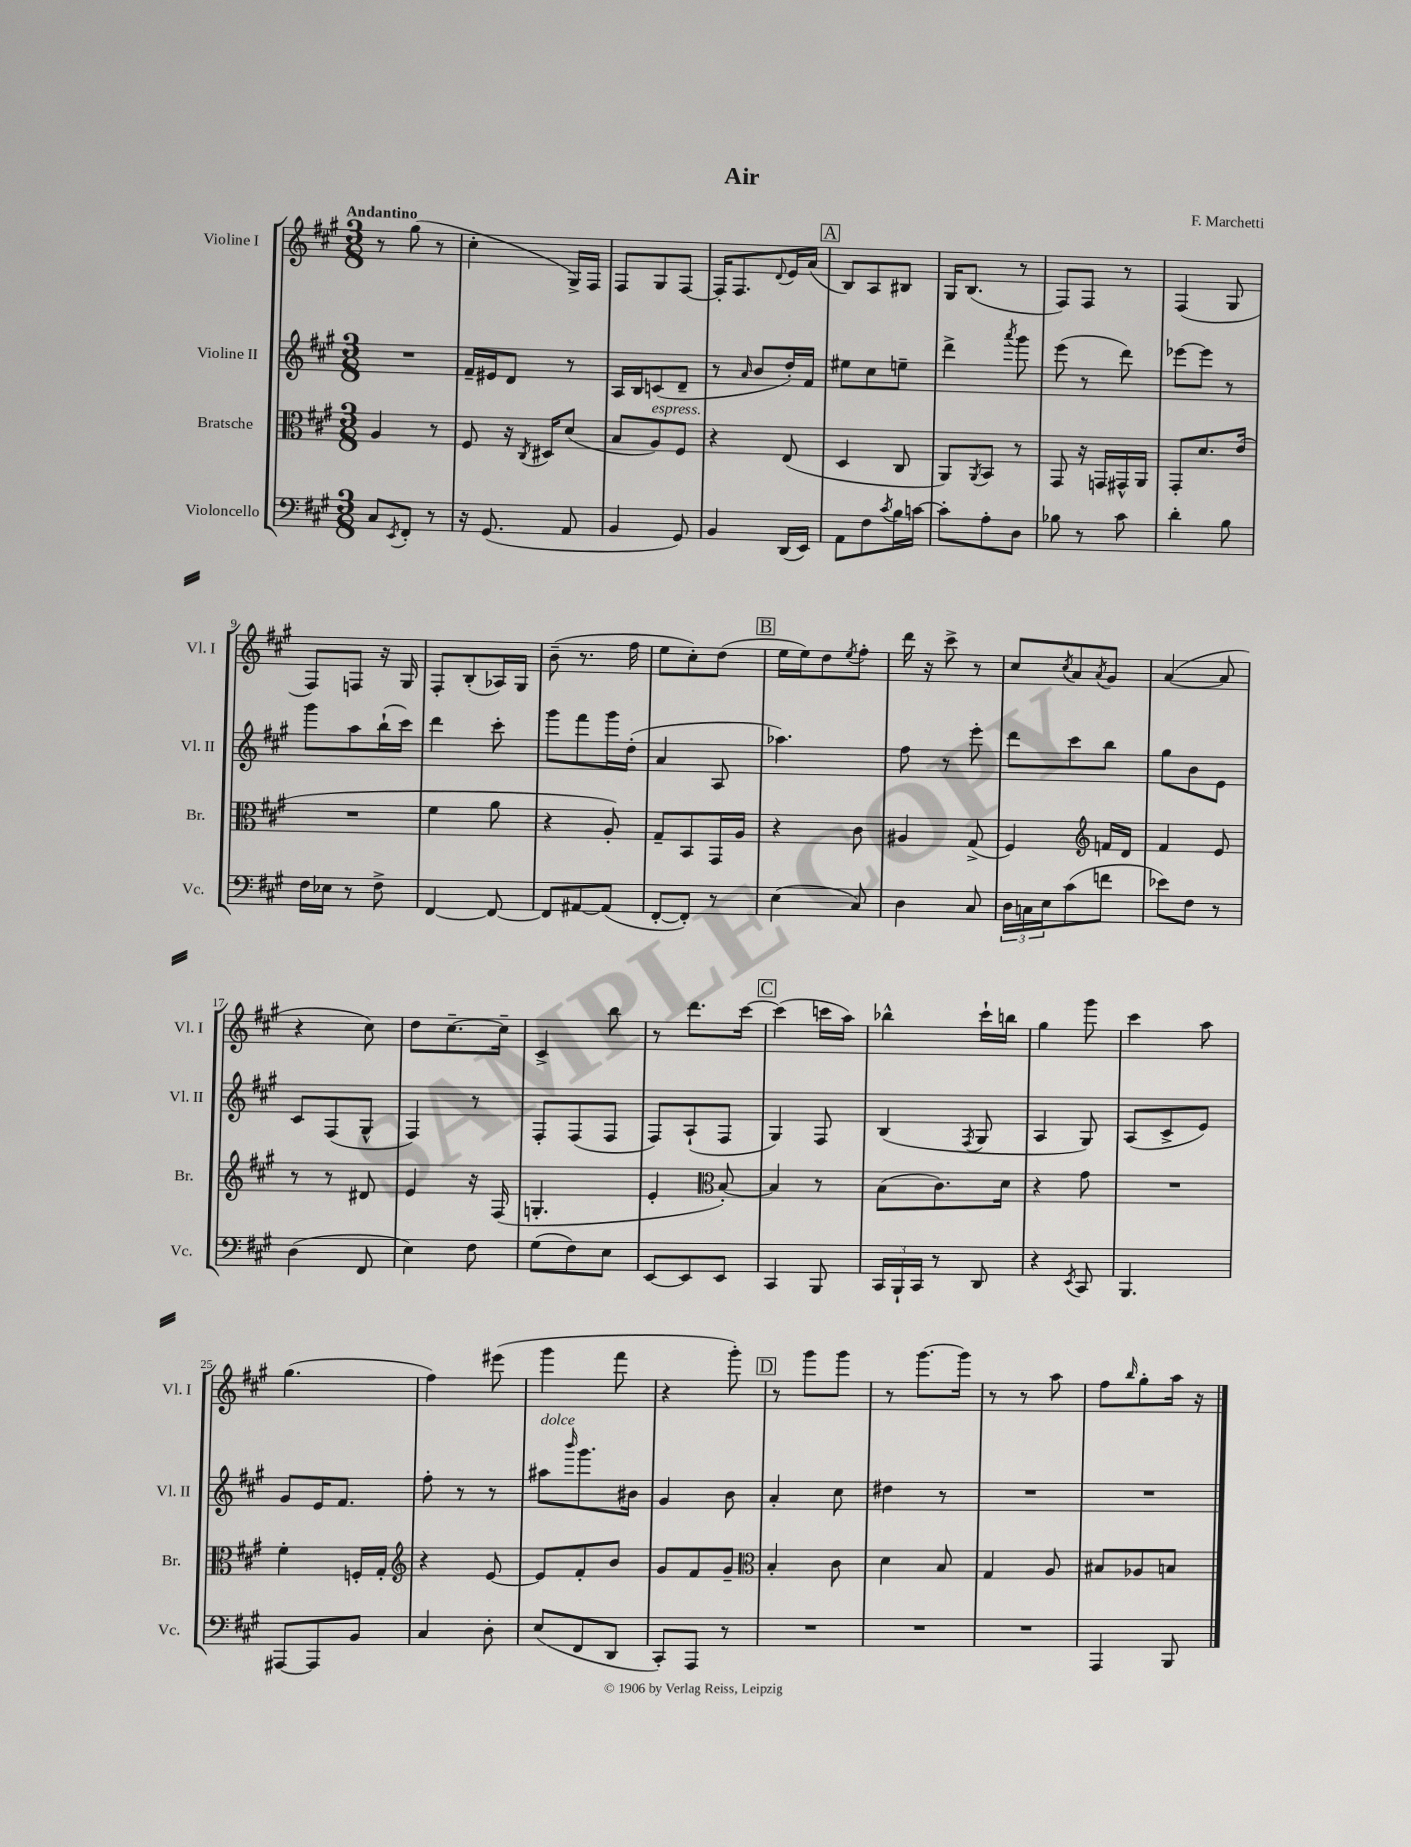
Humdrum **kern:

**kern	**kern	**kern	**kern
*staff4	*staff3	*staff2	*staff1
*clefF4	*clefC3	*clefG2	*clefG2
*k[f#c#g#]	*k[f#c#g#]	*k[f#c#g#]	*k[f#c#g#]
*M3/8	*M3/8	*M3/8	*M3/8
8C#/L	4A/	4.r	8r
8qEE/	.	.	.
8FF#'/J	.	.	(8gg#\
8r	8r	.	8r
=	=	=	=
16r	8F#/	16f#~/LL	4cc#'\
(8.GG#/	.	16e#/J	.
.	16r	8d/J	.
.	8qC#/	.	.
.	16D#/LK	.	.
8AA/	(8d/J	8r	16G#^/LL)
.	.	.	16F#/JJ
=	=	=	=
4BB/	8B/L	16A/LL	8F#/L
.	.	16B/J	.
.	8A/)	(8c/	8G#/
8GG#/)	8F#/J	8d~/J	[8F#/J
=	=	=	=
4BB/	4r	8r	16F#'/]LK
.	.	.	8.F#/
.	.	16qqa/	.
.	.	8b/L	.
.	.	.	8qqd/
(16DD/LL	(8E/	16dd'/L)	16e/L
16EE/JJ)	.	16f#/JJ	(16a/JJ
=	=	=	=
8AA\L	4D/	8ee#\L	8B/L)
8F#\	.	8cc#\	8A/
8qc#/	.	.	.
16B\L	8C#/	8ee~\J	8B#/J
[16c\JJ	.	.	.
=	=	=	=
8c'\]L	8AA/L)	4ddd^\	16G#/LK
.	.	.	(8.B/J
.	8qAA/	.	.
8A'\	8BB/J	.	.
.	.	8qaaa/	.
8D\J	8r	8ggg#\	8r
=	=	=	=
8B-\	8GG#/	(8eee\	8F#/L)
8r	16r	8r	8F#/J
.	16GG/LL	.	.
8c#\	16GG#^^/	8ddd\)	8r
.	16AA/JJ	.	.
=	=	=	=
4d'\	8GG#'/L	[8eee-\L	(4F#/
.	8.d/	8eee-\]J	.
8B\	.	8r	8G#/
.	(16e/Jk	.	.
=	=	=	=
16F#\LL	4.r	8ggg#\L	8F#/L)
16E-\JJ	.	.	.
8r	.	8aa\	8F/J
8F#^\	.	(16bb`\L	16r
.	.	16ccc#\JJ)	16G#/
=	=	=	=
[4FF#/	4f#\	4ddd\	8F#'/L
.	.	.	(8B'/
8FF#/_	8a\	8ccc#'\	16A-/L)
.	.	.	16G#/JJ
=	=	=	=
8FF#/]L	4r	8ggg#\L	(8b~\
[8AA#/	.	8fff#\	8.r
(8AA#/]J	8A'/)	16ggg#\L	.
.	.	(16dd'\JJ	16ff#\
=	=	=	=
[8FF#'/L	8G#~/L	4a/	8ee\L
8FF#'/]J)	8BB/	.	8cc#'\)
8r	16GG#/L	8A/	(8dd\J
.	16A/JJ	.	.
=	=	=	=
(4E\	4r	4.aa-\)	16ee\LL
.	.	.	16ee\J)
.	.	.	8dd\
.	.	.	8qee/
8C#/)	8c#\	.	8ff#'\J
=	=	=	=
4D\	4A#/	8ff#\	16ddd\
.	.	.	16r
.	.	8r	8ccc#^\
8C#/	(8G#^/	8eee'\	8r
=	=	=	=
24D\LL	4F#/)	8ddd\L	8cc#/L
24C\	.	.	.
24E\J	.	.	.
.	.	.	8qcc#/
(8c#\	.	8ccc#\	8a/
*	*clefG2	*	*
.	.	.	8qa/
8f\J	16f/LL	8bb\J	8g#/J
.	16d/JJ	.	.
=	=	=	=
8e-\L)	4f#/	8gg#\L	([4a/
8F#\J	.	8b\	.
8r	8e/	8e\J	8a/]
=	=	=	=
(4D\	8r	8c#/L	4r
.	8r	(8F#/	.
8FF#/	8d#/	8G#^^/J	8cc#\)
=	=	=	=
4E\)	4e/	4F#/)	8dd\L
.	.	.	[8.cc#~\
8F#\	16r	8r	.
.	(16F#/	.	16cc#~\]Jk
=	=	=	=
(8G#\L	4.G'/	8F#'/L	4c#^/
8F#\)	.	(8F#/	.
8E\J	.	8F#/J	8bb\
=	=	=	=
[8EE/L	4e'/	8F#/L)	8r
8EE/]	.	(8A`/	8.ddd\L
*	*clefC3	*	*
8EE/J	[8B'/)	8F#/J	.
.	.	.	[16ccc#\Jk
=	=	=	=
4CC#/	4B/]	4G#/)	(4ccc#\]
8BBB/	8r	8F#/	16ccc\LL
.	.	.	16aa\JJ)
=	=	=	=
24CC#/LL	(8B\L	(4B/	4bb-^^\
24BBB`/	.	.	.
24CC#/JJ	.	.	.
8r	8.c#\)	.	.
.	.	8qF#/	.
8DD/	.	8G#/	16ccc#`\LL
.	16d\Jk	.	16bb\JJ
=	=	=	=
4r	4r	4A/	4gg#\
8qEE/	.	.	.
8CC#/	8g#\	8G#/)	8ggg#\
=	=	=	=
4.BBB/	4.r	(8A/L	4ccc#\
.	.	8c#^/	.
.	.	8e/J)	8aa\
=	=	=	=
[8AAA#/L	4f#'\	8g#/L	(4.gg#\
8AAA#/]	.	16e/K	.
.	.	8.f#/J	.
8BB/J	16F'/LL	.	.
.	16G#'/JJ	.	.
=	=	=	=
*	*clefG2	*	*
4C#/	4r	8ff#'\	4ff#\)
.	.	8r	.
8D'\	[8e/	8r	(8eee#\
=	=	=	=
(8E/L	8e/]L	8aa#\L	4ggg#\
.	.	16qqbbb/	.
8FF#/	8f#'/	8.ggg#\	.
8DD/J	8b/J	.	8fff#\
.	.	16b#\Jk	.
=	=	=	=
8CC#'/L)	8g#/L	4g#/	4r
8AAA/J	8f#/	.	.
8r	8g#~/J	8b\	8ggg#'\)
=	=	=	=
*	*clefC3	*	*
4.r	4B'/	4a'/	8r
.	.	.	8ggg#\L
.	8c#\	8cc#\	8ggg#\J
=	=	=	=
4.r	4d\	4dd#\	8r
.	.	.	[8.ggg#\L
.	8B/	8r	.
.	.	.	16ggg#\]Jk
=	=	=	=
4.r	4G#/	4.r	8r
.	.	.	8r
.	8A/	.	8aa\
=	=	=	=
4AAA/	8B#/L	4.r	8ff#\L
.	.	.	16qqbb/
.	8A-/	.	8gg#'\
8BBB/	8B/J	.	16aa\Jk
.	.	.	16r
==	==	==	==
*-	*-	*-	*-
